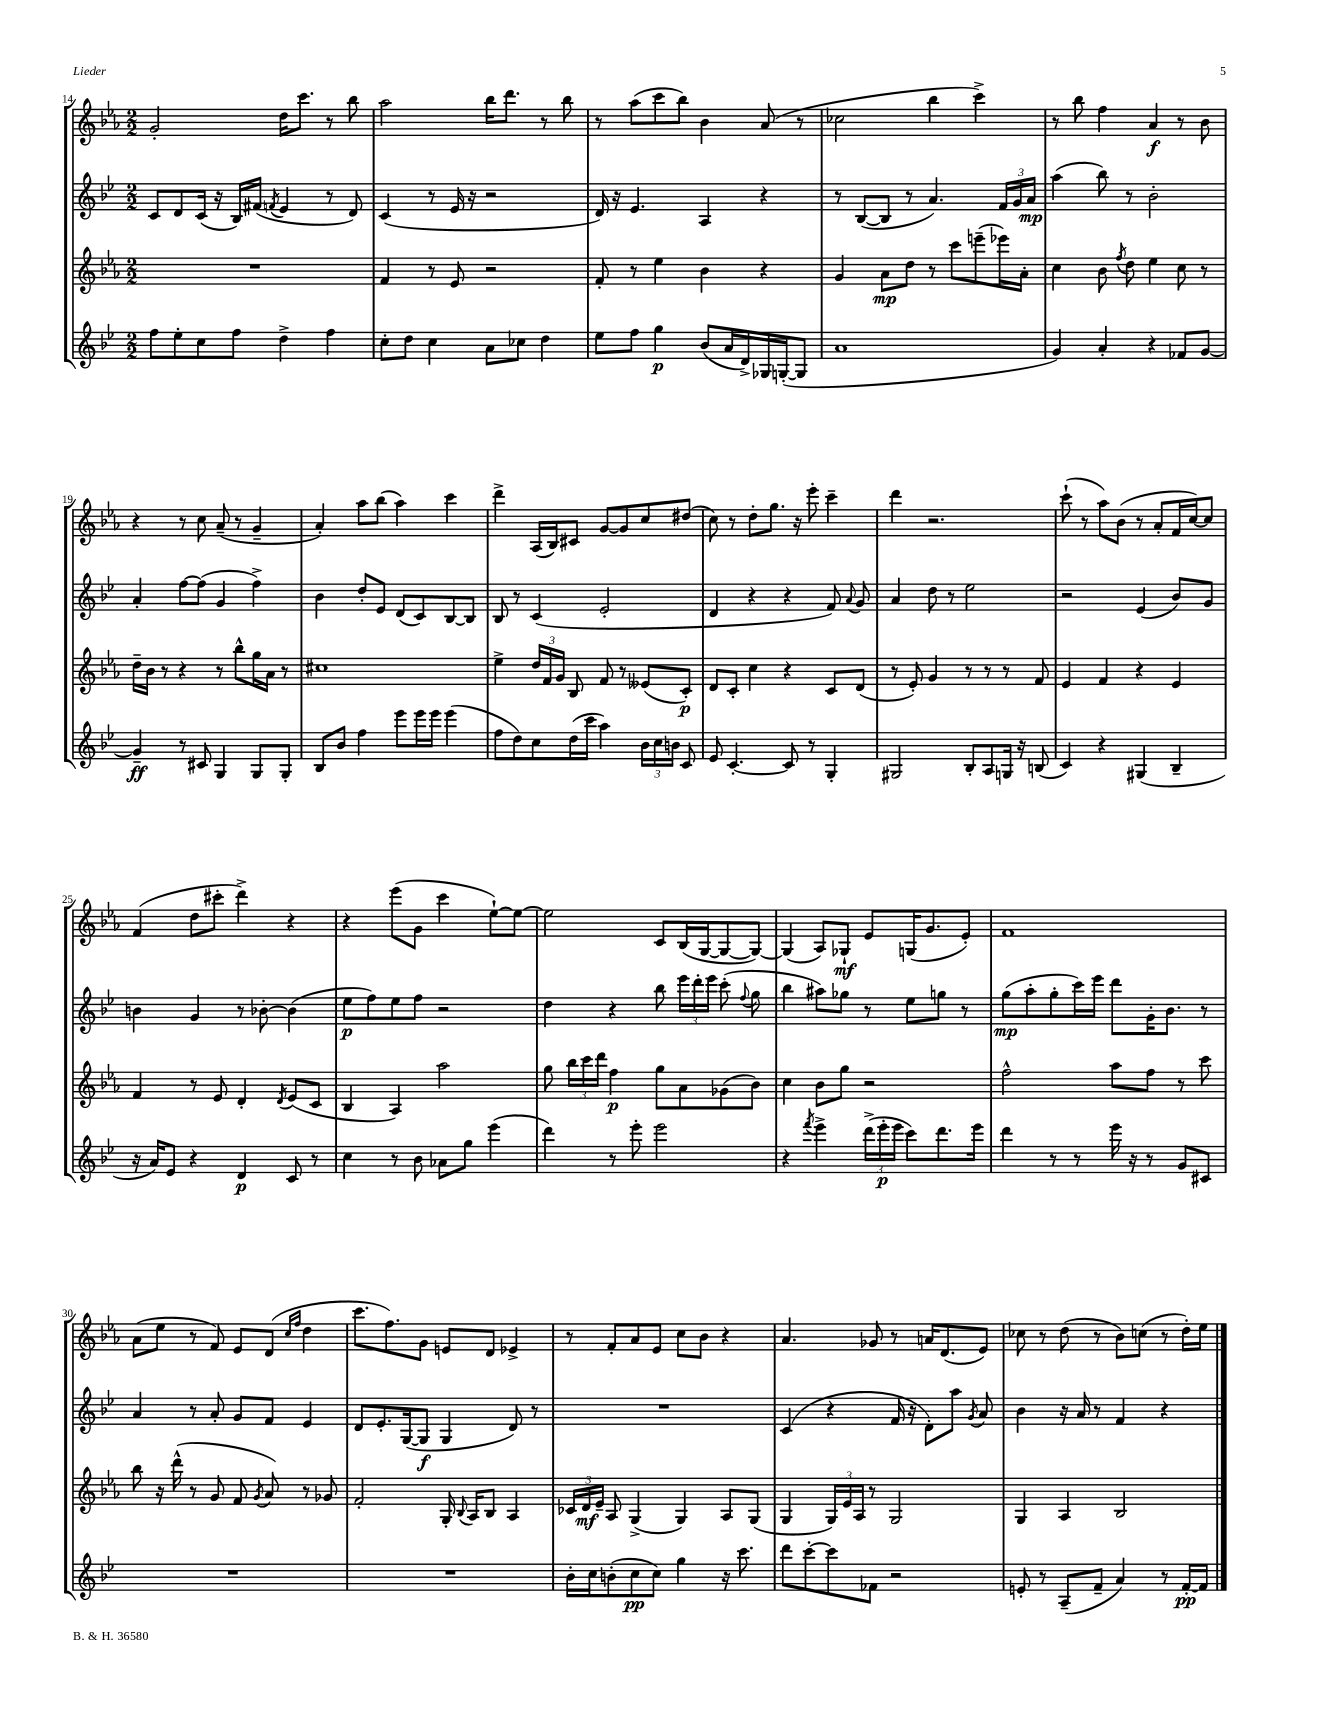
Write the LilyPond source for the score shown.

<<
\new StaffGroup <<
\new Staff = "s0" {
    \clef treble \key ees \major \numericTimeSignature \time 2/2
    \autoBeamOff g'2-. d''16[ c'''8.] r8 bes''8 |
    aes''2 bes''16[ d'''8.] r8 bes''8 |
    r8 aes''8[( c'''8 bes''8]) bes'4 aes'8( r8 |
    ces''2 bes''4 c'''4->) |
    r8 bes''8 f''4 aes'4\f r8 bes'8 |
    r4 r8 c''8 aes'8--( r8 g'4-- |
    aes'4-.) aes''8[ bes''8]( aes''4) c'''4 |
    d'''4-> aes16[( bes16) cis'8] g'8[~ g'8 c''8 dis''8]( |
    c''8) r8 d''8[-. g''8.] r16 ees'''8-. c'''4-- |
    d'''4 r2. |
    c'''8-!( r8 aes''8[) bes'8]( r8 aes'8[-. f'16 c''16~) c''8] |
    f'4( d''8[ cis'''8]-. d'''4->) r4 |
    r4 ees'''8[( g'8] c'''4 ees''8[~-!) ees''8]~ |
    ees''2 c'8[ bes16( g16~ g8~ g8]~) |
    g4( aes8[) ges8]-!\mf ees'8[ g16( g'8. ees'8]-.) |
    f'1 |
    aes'8[( ees''8] r8 f'8) ees'8[ d'8]( \grace { c''16[ f''16] } d''4 |
    c'''8.[ f''8.) g'8] e'8[ d'8] ees'4-> |
    r8 f'8[-. aes'8 ees'8] c''8[ bes'8] r4 |
    aes'4. ges'8 r8 a'16[ d'8.( ees'8]) |
    ces''8 r8 d''8( r8 bes'8[) c''8]( r8 d''16[-.) ees''16] \bar "|." |
}
\new Staff = "s1" {
    \clef treble \key bes \major \numericTimeSignature \time 2/2
    \autoBeamOff c'8[ d'8 c'16]( r16 bes16[) fis'16]( \acciaccatura { f'8 } ees'4 r8 d'8) |
    c'4( r8 ees'16 r16 r2 |
    d'16) r16 ees'4. a4 r4 |
    r8 bes8[~( bes8] r8 a'4.) \tuplet 3/2 { f'16[ g'16 a'16]\mp } |
    a''4( bes''8) r8 bes'2-. |
    a'4-. f''8[~ f''8]( g'4 f''4->) |
    bes'4 d''8[-. ees'8] d'8[( c'8) bes8~ bes8] |
    bes8 r8 c'4( ees'2-. |
    d'4 r4 r4 f'8) \appoggiatura { a'8 } g'8 |
    a'4 d''8 r8 ees''2 |
    r2 ees'4( bes'8[) g'8] |
    b'4 g'4 r8 bes'8~-. bes'4( |
    ees''8[\p f''8) ees''8 f''8] r2 |
    d''4 r4 bes''8 \tuplet 3/2 { ees'''16[ d'''16-. ees'''16] } c'''8-.( \appoggiatura { f''8 } g''8 |
    bes''4 ais''8[) ges''8] r8 ees''8[ g''8] r8 |
    g''8[\mp( a''8-. g''8-. c'''16) ees'''16] d'''8[ g'16-. bes'8.] r8 |
    a'4 r8 a'8-. g'8[ f'8] ees'4 |
    d'8[ ees'8.-. g16~( g8]\f g4 d'8) r8 |
    R1 |
    c'4( r4 f'16 r16 d'8[-.) a''8] \acciaccatura { g'8 } a'8 |
    bes'4 r16 a'16 r8 f'4 r4 \bar "|." |
}
\new Staff = "s2" {
    \clef treble \key ees \major \numericTimeSignature \time 2/2
    \autoBeamOff R1 |
    f'4 r8 ees'8 r2 |
    f'8-. r8 ees''4 bes'4 r4 |
    g'4 aes'8[\mp d''8] r8 c'''8[ e'''8--( ees'''16) aes'16]-. |
    c''4 bes'8 \acciaccatura { f''8 } d''8 ees''4 c''8 r8 |
    d''16[-- bes'16] r8 r4 r8 bes''8[-^ g''16 aes'16] r8 |
    cis''1 |
    ees''4-> \tuplet 3/2 { d''16[ f'16 g'16] } bes8 f'8 r8 eeses'8[( c'8]-.\p) |
    d'8[ c'8]-. c''4 r4 c'8[ d'8]( |
    r8 ees'8-.) g'4 r8 r8 r8 f'8 |
    ees'4 f'4 r4 ees'4 |
    f'4 r8 ees'8 d'4-. \acciaccatura { d'8 } ees'8[( c'8] |
    bes4 aes4) aes''2 |
    g''8 \tuplet 3/2 { bes''16[ c'''16 d'''16] } f''4\p g''8[ aes'8 ges'8( bes'8]) |
    c''4 bes'8[ g''8] r2 |
    f''2-^ aes''8[ f''8] r8 c'''8 |
    bes''8 r16 d'''16-^( r8 g'8 f'8 \acciaccatura { g'8 } aes'8) r8 ges'8 |
    f'2-. g16-. \appoggiatura { bes8 } aes16[ bes8] aes4 |
    \tuplet 3/2 { ces'16[ d'16\mf ees'16]-- } aes8 g4->( g4) aes8[ g8]( |
    g4 \tuplet 3/2 { g16[) ees'16 aes16] } r8 g2 |
    g4 aes4 bes2 \bar "|." |
}
\new Staff = "s3" {
    \clef treble \key bes \major \numericTimeSignature \time 2/2
    \autoBeamOff f''8[ ees''8-. c''8 f''8] d''4-> f''4 |
    c''8[-. d''8] c''4 a'8[ ces''8] d''4 |
    ees''8[ f''8] g''4\p bes'8[( a'16 d'16->) ges16 g16~-.( g8] |
    a'1 |
    g'4) a'4-. r4 fes'8[ g'8]~ |
    g'4--\ff r8 cis'8 g4 g8[ g8]-. |
    bes8[ bes'8] f''4 ees'''8[ ees'''16 ees'''16] ees'''4( |
    f''8[ d''8) c''8 d''16( c'''16] a''4) \tuplet 3/2 { bes'16[ c''16 b'16] } c'8 |
    ees'8 c'4.~-. c'8 r8 g4-. |
    gis2 bes8[-. a8 g16] r16 b8( |
    c'4) r4 gis4( bes4-- |
    r16 a'16[) ees'8] r4 d'4\p c'8 r8 |
    c''4 r8 bes'8 aes'8[ g''8] ees'''4( |
    d'''4) r8 ees'''8-. ees'''2 |
    r4 \acciaccatura { f'''8 } ees'''4-> \tuplet 3/2 { d'''16[->( ees'''16-.\p ees'''16] } c'''8[) d'''8. ees'''16] |
    d'''4 r8 r8 ees'''16 r16 r8 g'8[ cis'8] |
    R1 |
    R1 |
    bes'16[-. c''16 b'8-.( c''8\pp c''8]) g''4 r16 c'''8. |
    d'''8[ c'''8~-. c'''8 fes'8] r2 |
    e'8-. r8 a8[--( f'8]-- a'4) r8 f'16[~-.\pp f'16] \bar "|." |
}
>>
>>
\layout { \context { \Score currentBarNumber = #14 } }
